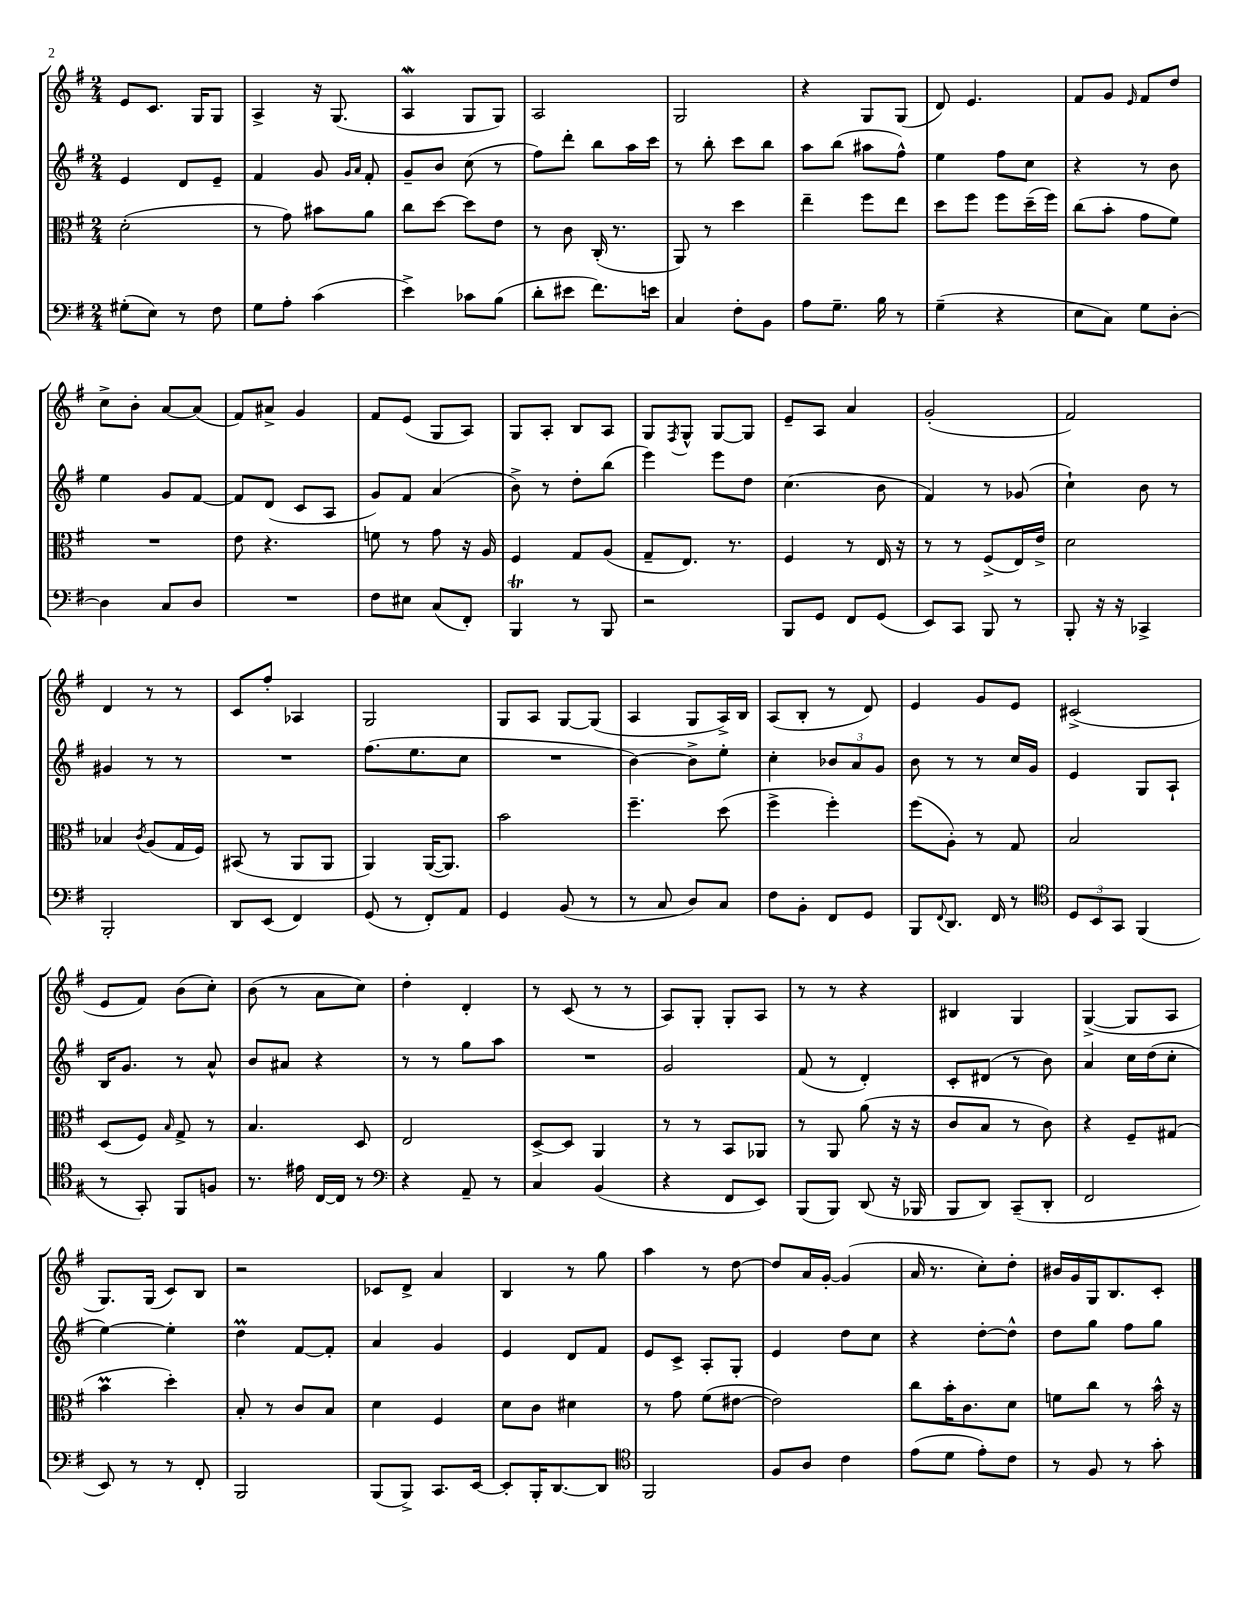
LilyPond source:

<<
\new StaffGroup <<
\new Staff = "s0" {
    \clef treble \key g \major \numericTimeSignature \time 2/4
    e'8 c'8. g16 g8 |
    a4-> r16 g8.( |
    a4\mordent g8 g8) |
    a2 |
    g2 |
    r4 g8 g8( |
    d'8) e'4. |
    fis'8 g'8 \grace { e'16 } fis'8 d''8 |
    c''8-> b'8-. a'8~ a'8( |
    fis'8) ais'8-> g'4 |
    fis'8 e'8( g8 a8) |
    g8 a8-. b8 a8 |
    g8 \acciaccatura { fis8 } g8-^ g8~ g8 |
    e'8-- a8 a'4 |
    g'2-.( |
    fis'2) |
    d'4 r8 r8 |
    c'8 fis''8-. aes4 |
    g2 |
    g8 a8 g8~ g8( |
    a4 g8 a16->) b16 |
    a8( b8-. r8 d'8) |
    e'4 g'8 e'8 |
    cis'2->( |
    e'8 fis'8) b'8( c''8-.) |
    b'8( r8 a'8 c''8) |
    d''4-. d'4-. |
    r8 c'8( r8 r8 |
    a8) g8-. g8-. a8 |
    r8 r8 r4 |
    bis4 g4 |
    g4~->( g8 a8 |
    g8.) g16( c'8) b8 |
    r2 |
    ces'8 d'8-> a'4 |
    b4 r8 g''8 |
    a''4 r8 d''8~ |
    d''8 a'16 g'16~-. g'4( |
    a'16 r8. c''8-.) d''8-. |
    bis'16 g'16 g16 b8. c'8-. \bar "|." |
}
\new Staff = "s1" {
    \clef treble \key g \major \numericTimeSignature \time 2/4
    e'4 d'8 e'8-- |
    fis'4 g'8 \grace { g'16 a'16 } fis'8-. |
    g'8-- b'8 c''8( r8 |
    fis''8) d'''8-. b''8 a''16 c'''16 |
    r8 b''8-. c'''8 b''8 |
    a''8 b''8( ais''8 fis''8-^) |
    e''4 fis''8 c''8 |
    r4 r8 b'8 |
    e''4 g'8 fis'8~ |
    fis'8 d'8( c'8 a8 |
    g'8) fis'8 a'4( |
    b'8->) r8 d''8-. b''8( |
    e'''4) e'''8 d''8 |
    c''4.( b'8 |
    fis'4) r8 ges'8( |
    c''4-!) b'8 r8 |
    gis'4 r8 r8 |
    R2 |
    fis''8.( e''8. c''8 |
    R2 |
    b'4~) b'8-> e''8-. |
    c''4-. \tuplet 3/2 { bes'8 a'8 g'8 } |
    b'8 r8 r8 c''16 g'16 |
    e'4 g8 a8-! |
    b16 g'8. r8 a'8-^ |
    b'8 ais'8 r4 |
    r8 r8 g''8 a''8 |
    R2 |
    g'2 |
    fis'8( r8 d'4-.) |
    c'8-. dis'8( r8 b'8) |
    a'4 c''16 d''16( c''8-. |
    e''4~) e''4-. |
    d''4\prall fis'8~ fis'8-. |
    a'4 g'4 |
    e'4 d'8 fis'8 |
    e'8 c'8-> a8-. g8-. |
    e'4 d''8 c''8 |
    r4 d''8~-. d''8-^ |
    d''8 g''8 fis''8 g''8 \bar "|." |
}
\new Staff = "s2" {
    \clef alto \key g \major \numericTimeSignature \time 2/4
    d'2-.( |
    r8 g'8) bis'8 a'8 |
    c''8 d''8~ d''8 e'8 |
    r8 c'8 c16-.( r8. |
    a,8) r8 d''4 |
    e''4-- fis''8 e''8 |
    d''8 fis''8 fis''8 d''16--( fis''16) |
    c''8( b'8-. g'8 fis'8) |
    R2 |
    e'8 r4. |
    f'8 r8 g'8 r16 a16 |
    fis4 g8 a8( |
    g8-- e8.) r8. |
    fis4 r8 e16 r16 |
    r8 r8 fis8->( e16) e'16-> |
    d'2 |
    bes4 \acciaccatura { c'8 } a8( g16 fis16) |
    bis,8( r8 a,8 a,8 |
    a,4) a,16~( a,8.) |
    b'2 |
    fis''4.-- d''8( |
    fis''4-> fis''4-.) |
    fis''8( a8-.) r8 g8 |
    b2 |
    d8( fis8) \grace { b16 } g8-> r8 |
    b4. d8 |
    e2 |
    d8~-> d8 a,4 |
    r8 r8 b,8 aes,8 |
    r8 a,8 a'8( r16 r16 |
    c'8 b8 r8 c'8) |
    r4 fis8-- gis8( |
    b'4\prall d''4-.) |
    b8-. r8 c'8 b8 |
    d'4 fis4 |
    d'8 c'8 dis'4 |
    r8 g'8 fis'8( eis'8~ |
    eis'2) |
    c''8 b'16-. c'8. d'8 |
    f'8 c''8 r8 b'16-^ r16 \bar "|." |
}
\new Staff = "s3" {
    \clef bass \key g \major \numericTimeSignature \time 2/4
    gis8-.( e8) r8 fis8 |
    g8 a8-. c'4( |
    e'4->) ces'8 b8( |
    d'8-. eis'8 fis'8.) e'16 |
    c4 fis8-. b,8 |
    a8 g8.-- b16 r8 |
    g4--( r4 |
    e8 c8) g8 d8~-. |
    d4 c8 d8 |
    R2 |
    fis8 eis8 c8( fis,8-.) |
    b,,4\trill r8 b,,8 |
    r2 |
    b,,8 g,8 fis,8 g,8( |
    e,8) c,8 b,,8 r8 |
    b,,8-. r16 r16 ces,4-> |
    b,,2-. |
    d,8 e,8( fis,4) |
    g,8( r8 fis,8-.) a,8 |
    g,4 b,8( r8 |
    r8 c8 d8) c8 |
    fis8 b,8-. fis,8 g,8 |
    b,,8 \appoggiatura { fis,8 } d,8. fis,16 r8 |
    \clef tenor \tuplet 3/2 { d8 b,8 g,8 } fis,4( |
    r8 g,8-.) fis,8 f8 |
    r8. eis'16 c16~ c16 r8 |
    \clef bass r4 a,8-- r8 |
    c4 b,4( |
    r4 fis,8 e,8) |
    b,,8( b,,8) d,8( r16 bes,,16 |
    b,,8 d,8) c,8--( d,8-. |
    fis,2 |
    e,8) r8 r8 fis,8-. |
    b,,2 |
    b,,8( b,,8->) c,8. e,16~ |
    e,8-. b,,16-. d,8.~ d,8 |
    \clef tenor fis,2 |
    fis8 a8 c'4 |
    e'8( d'8 e'8-.) c'8 |
    r8 fis8 r8 g'8-. \bar "|." |
}
>>
>>
\layout { \context { \Score \remove "Bar_number_engraver" } }
